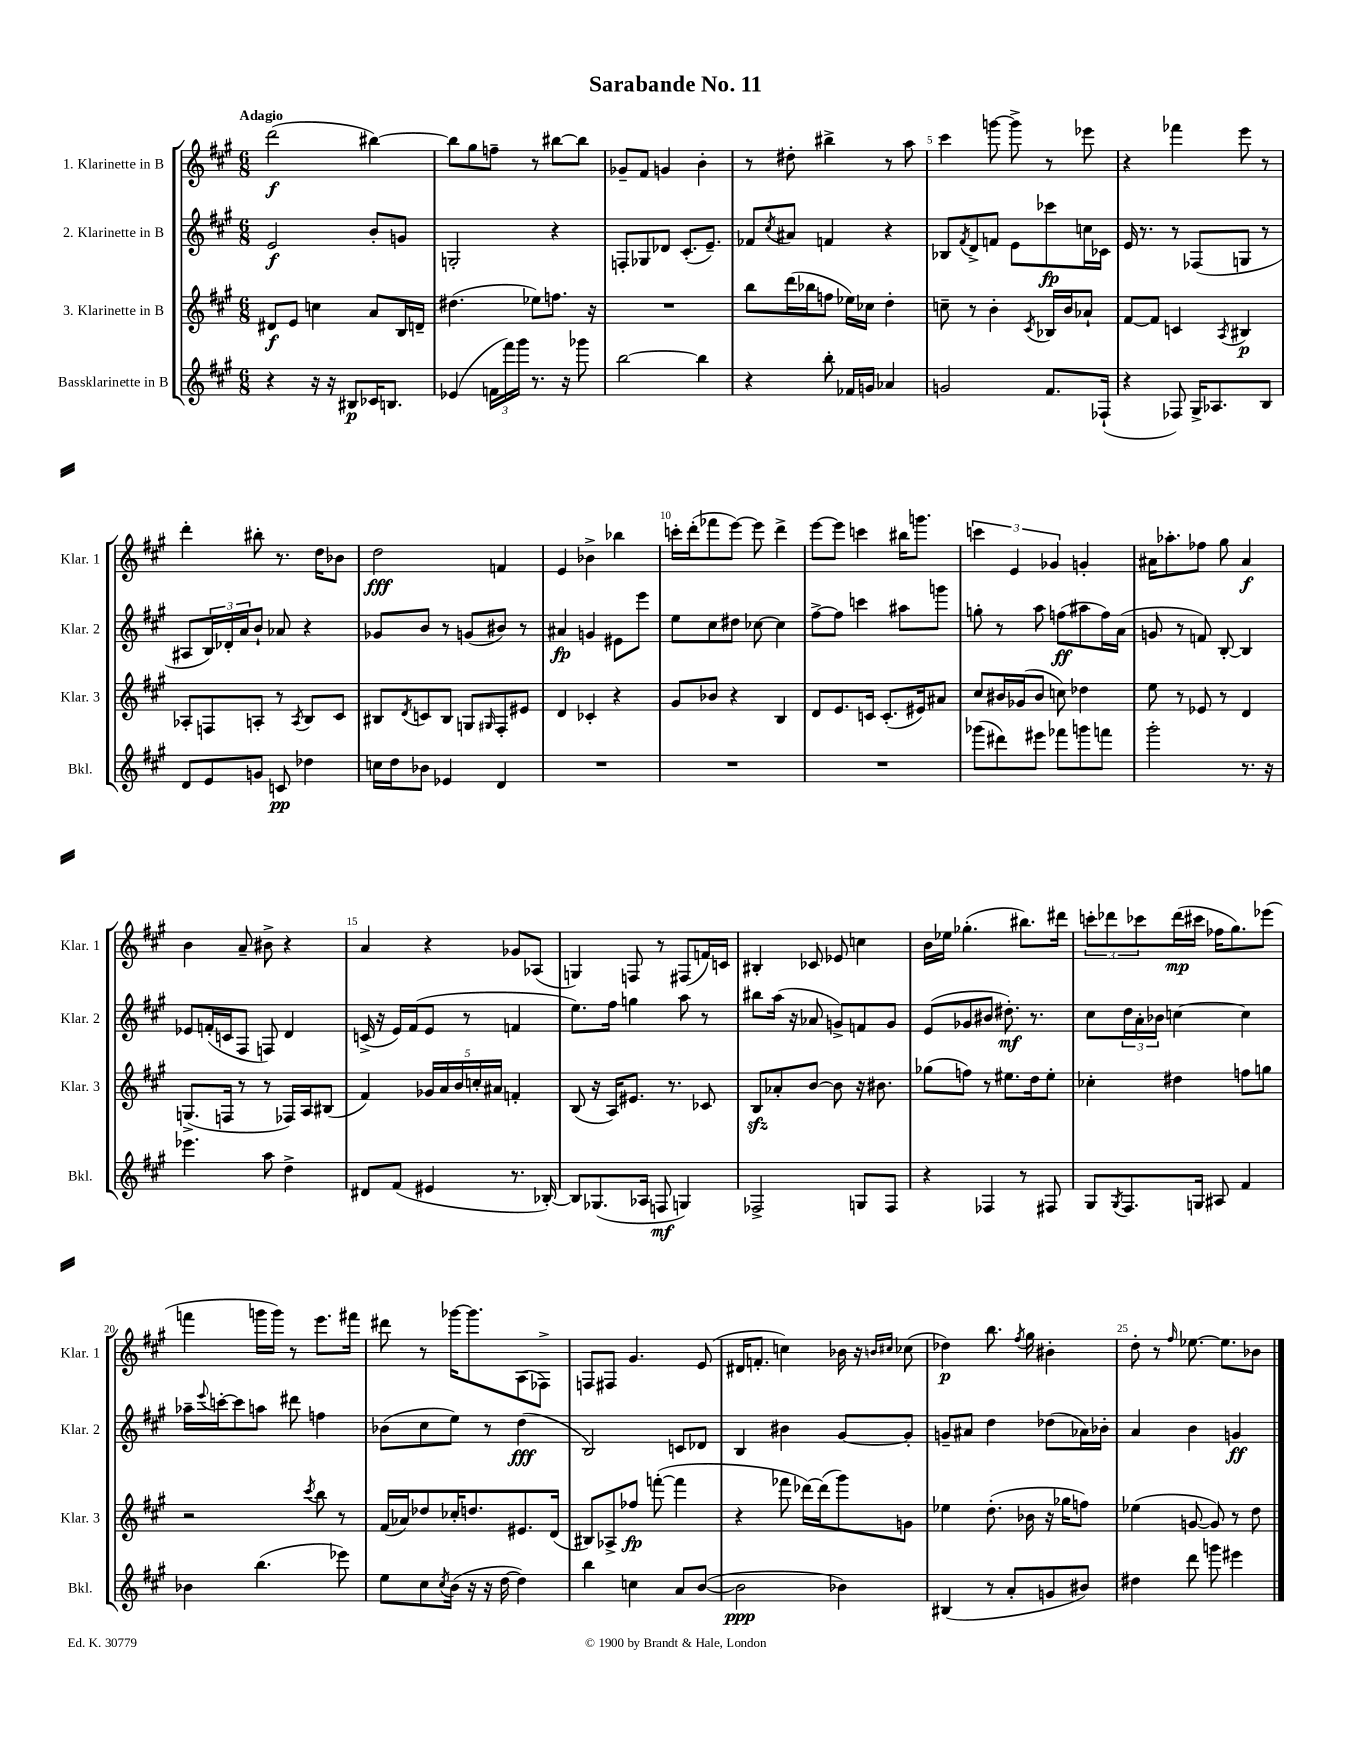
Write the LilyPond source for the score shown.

\header { title = "Sarabande No. 11" }
<<
\new StaffGroup <<
\new Staff = "s0" \with { instrumentName = "1. Klarinette in B" shortInstrumentName = "Klar. 1" } {
    \clef treble \key a \major \numericTimeSignature \time 6/8 \tempo "Adagio"
    d'''2\f( bis''4~) |
    bis''8 gis''8 f''8-- r8 bis''8~ bis''8 |
    ges'8-- fis'8 g'4 b'4-. |
    r8 dis''8-. bis''4-> r8 a''8 |
    cis'''4 g'''8~ g'''8-> r8 ees'''8 |
    r4 fes'''4 e'''8 r8 |
    d'''4-. bis''8-. r8. d''16 bes'8 |
    d''2\fff f'4 |
    e'4 bes'4-> bes''4 |
    c'''16-. d'''16-.( fes'''8 e'''8~) e'''8 d'''4-> |
    e'''8~ e'''8 c'''4 bis''16 g'''8. |
    \tuplet 3/2 { c'''4 e'4 ges'4 } g'4-. |
    ais'16 aes''8.-. fes''8 gis''8 ais'4\f |
    b'4 a'8-- bis'8-> r4 |
    a'4 r4 ges'8 aes8( |
    g4) f8 r8 fis8( f'16) c'16 |
    bis4-. ces'8 ees'8 c''4 |
    b'16 ees''16 ges''4.-.( bis''8.) dis'''16 |
    \tuplet 3/2 { c'''8-. des'''8 ces'''8 } des'''16\mp( cis'''16 fes''16 gis''8.) ees'''8( |
    f'''4 g'''16 g'''16) r8 e'''8. fis'''16 |
    dis'''8 r8 ges'''16~ ges'''8. a8( fes8->) |
    f8 fis8 gis'4. e'8( |
    dis'16 f'8.-. c''4) bes'16 r16 \grace { b'16 cis''16 } ces''8( |
    des''4\p) b''8. \acciaccatura { fis''8 } gis''16 bis'4-. |
    d''8-. r8 \grace { fis''16 } ees''8.~ ees''8. bes'8 \bar "|." |
}
\new Staff = "s1" \with { instrumentName = "2. Klarinette in B" shortInstrumentName = "Klar. 2" } {
    \clef treble \key a \major \numericTimeSignature \time 6/8
    e'2\f b'8-. g'8 |
    g2-. r4 |
    f8-. ges8 des'8 cis'8.-.( e'8.--) |
    fes'8 \acciaccatura { cis''8 } ais'8 f'4 r4 |
    bes8 \acciaccatura { fis'8 } d'8-> f'8 e'8 ces'''8\fp c''16 ces'16 |
    e'16 r8. r8 fes8( g8 r8 |
    ais8 \tuplet 3/2 { b16) des'16-. a'16 } b'8-! aes'8 r4 |
    ges'8 b'8 r8 g'8( bis'8) r8 |
    ais'4\fp g'4 eis'8 e'''8 |
    e''8 cis''8 dis''8 ces''8~ ces''4 |
    fis''8~-> fis''8 c'''4 ais''8 g'''8 |
    g''8-. r8 a''8 f''8\ff( ais''8 f''16) a'16( |
    g'8 r8 f'8) b8~-. b4 |
    ees'8 f'16-.( c'16 fis8 f8) d'4 |
    c'16->( r16 e'16) fis'16( e'8 r8 f'4 |
    e''8.) fis''16 g''4 a''8 r8 |
    bis''8 a''16( r16 aes'8 g'8->) f'8 g'8 |
    e'8( ges'8 bis'8 dis''8.-.\mf) r8. |
    cis''8 \tuplet 3/2 { d''16 a'16-. bes'16 } c''4~ c''4 |
    aes''16-- \appoggiatura { e'''8 } c'''16~-. c'''8 a''8 dis'''8 f''4 |
    bes'8( cis''8 e''8) r8 d''4\fff( |
    b2) c'8 des'8 |
    b4 bis'4 gis'8~ gis'8-. |
    g'8-- ais'8 d''4 des''8( aes'16) bes'16-. |
    a'4 b'4 g'4\ff \bar "|." |
}
\new Staff = "s2" \with { instrumentName = "3. Klarinette in B" shortInstrumentName = "Klar. 3" } {
    \clef treble \key a \major \numericTimeSignature \time 6/8
    dis'8\f e'8 c''4 a'8 b16 d'16-- |
    dis''4.( ees''8) f''8. r16 |
    R2. |
    b''8 d'''16( bes''16 f''8 ees''16) ces''16 d''4-. |
    c''8-- r8 b'4-. \acciaccatura { cis'8 } bes16 b'16 aes'8-! |
    fis'8~ fis'8 c'4 \acciaccatura { a8 } bis4\p |
    aes8-. f8 a8-. r8 \acciaccatura { a8 } b8 cis'8 |
    bis8 \acciaccatura { d'8 } c'8 bis8 g8 \grace { gis16 } fis8-. eis'8 |
    d'4 ces'4-. r4 |
    gis'8 bes'8 r4 b4 |
    d'8 e'8. c'16 c'8.-.( eis'16) ais'8 |
    cis''8 bis'16 ges'16( bis'8 c''8) des''4 |
    e''8 r8 ees'8 r8 d'4 |
    g8.->( f16 r8 r8 fes16) a16 bis8( |
    fis'4) \tuplet 5/4 { ges'16 a'16 b'16 c''16-. ais'16 } f'4-. |
    b8( r16 a16) eis'8. r8. ces'8 |
    b8\sfz aes'8-. b'8~ b'8 r16 bis'8. |
    ges''8( f''8) r8 eis''8. d''16 eis''8-. |
    ces''4-. dis''4 f''8 g''8 |
    r2 \acciaccatura { cis'''8 } b''8 r8 |
    fis'16( aes'16) des''8 ces''16-. d''8. eis'8. d'16( |
    bis8) aes8-> fes''8\fp f'''8~-.( f'''4 |
    r4 fes'''8 des'''16~) des'''16( gis'''8) g'8 |
    ees''4 d''8.-.( bes'16 r16 ges''16 f''8) |
    ees''4( g'8~ g'8) r8 d''8 \bar "|." |
}
\new Staff = "s3" \with { instrumentName = "Bassklarinette in B" shortInstrumentName = "Bkl." } {
    \clef treble \key a \major \numericTimeSignature \time 6/8
    r4 r16 r16 bis8\p ces'16 b8. |
    ees'4( \tuplet 3/2 { f'16 fis'''16) gis'''16 } r8. r16 ges'''8 |
    b''2~ b''4 |
    r4 b''8-. fes'16 g'16 aes'4 |
    g'2 fis'8. fes16-!( |
    r4 fes8) gis16-> aes8. b8 |
    d'8 e'8 g'8 c'8\pp des''4 |
    c''16 d''16 bes'8 ees'4 d'4 |
    R2. |
    R2. |
    R2. |
    ges'''8( dis'''8) eis'''8 fes'''8 g'''8 f'''8 |
    gis'''2-. r8. r16 |
    ees'''4. a''8 d''4-> |
    dis'8 fis'8( eis'4 r8. bes16~-.) |
    bes8 ges8.( aes16 f8\mf g4) |
    fes2-> g8 fes8 |
    r4 fes4 r8 fis8 |
    gis8 \acciaccatura { gis8 } fis8. g16 ais8 fis'4 |
    bes'4 b''4.( ees'''8) |
    e''8 cis''8 \acciaccatura { cis''8 } b'16( r16 r16 d''16~ d''4) |
    b''4 c''4 a'8 b'8~( |
    b'2\ppp bes'4) |
    bis4( r8 a'8-. g'8 bis'8) |
    dis''4 d'''8 g'''8 eis'''4 \bar "|." |
}
>>
>>
\layout { \context { \Score \override BarNumber.break-visibility = ##(#f #t #t) barNumberVisibility = #(every-nth-bar-number-visible 5) } }
